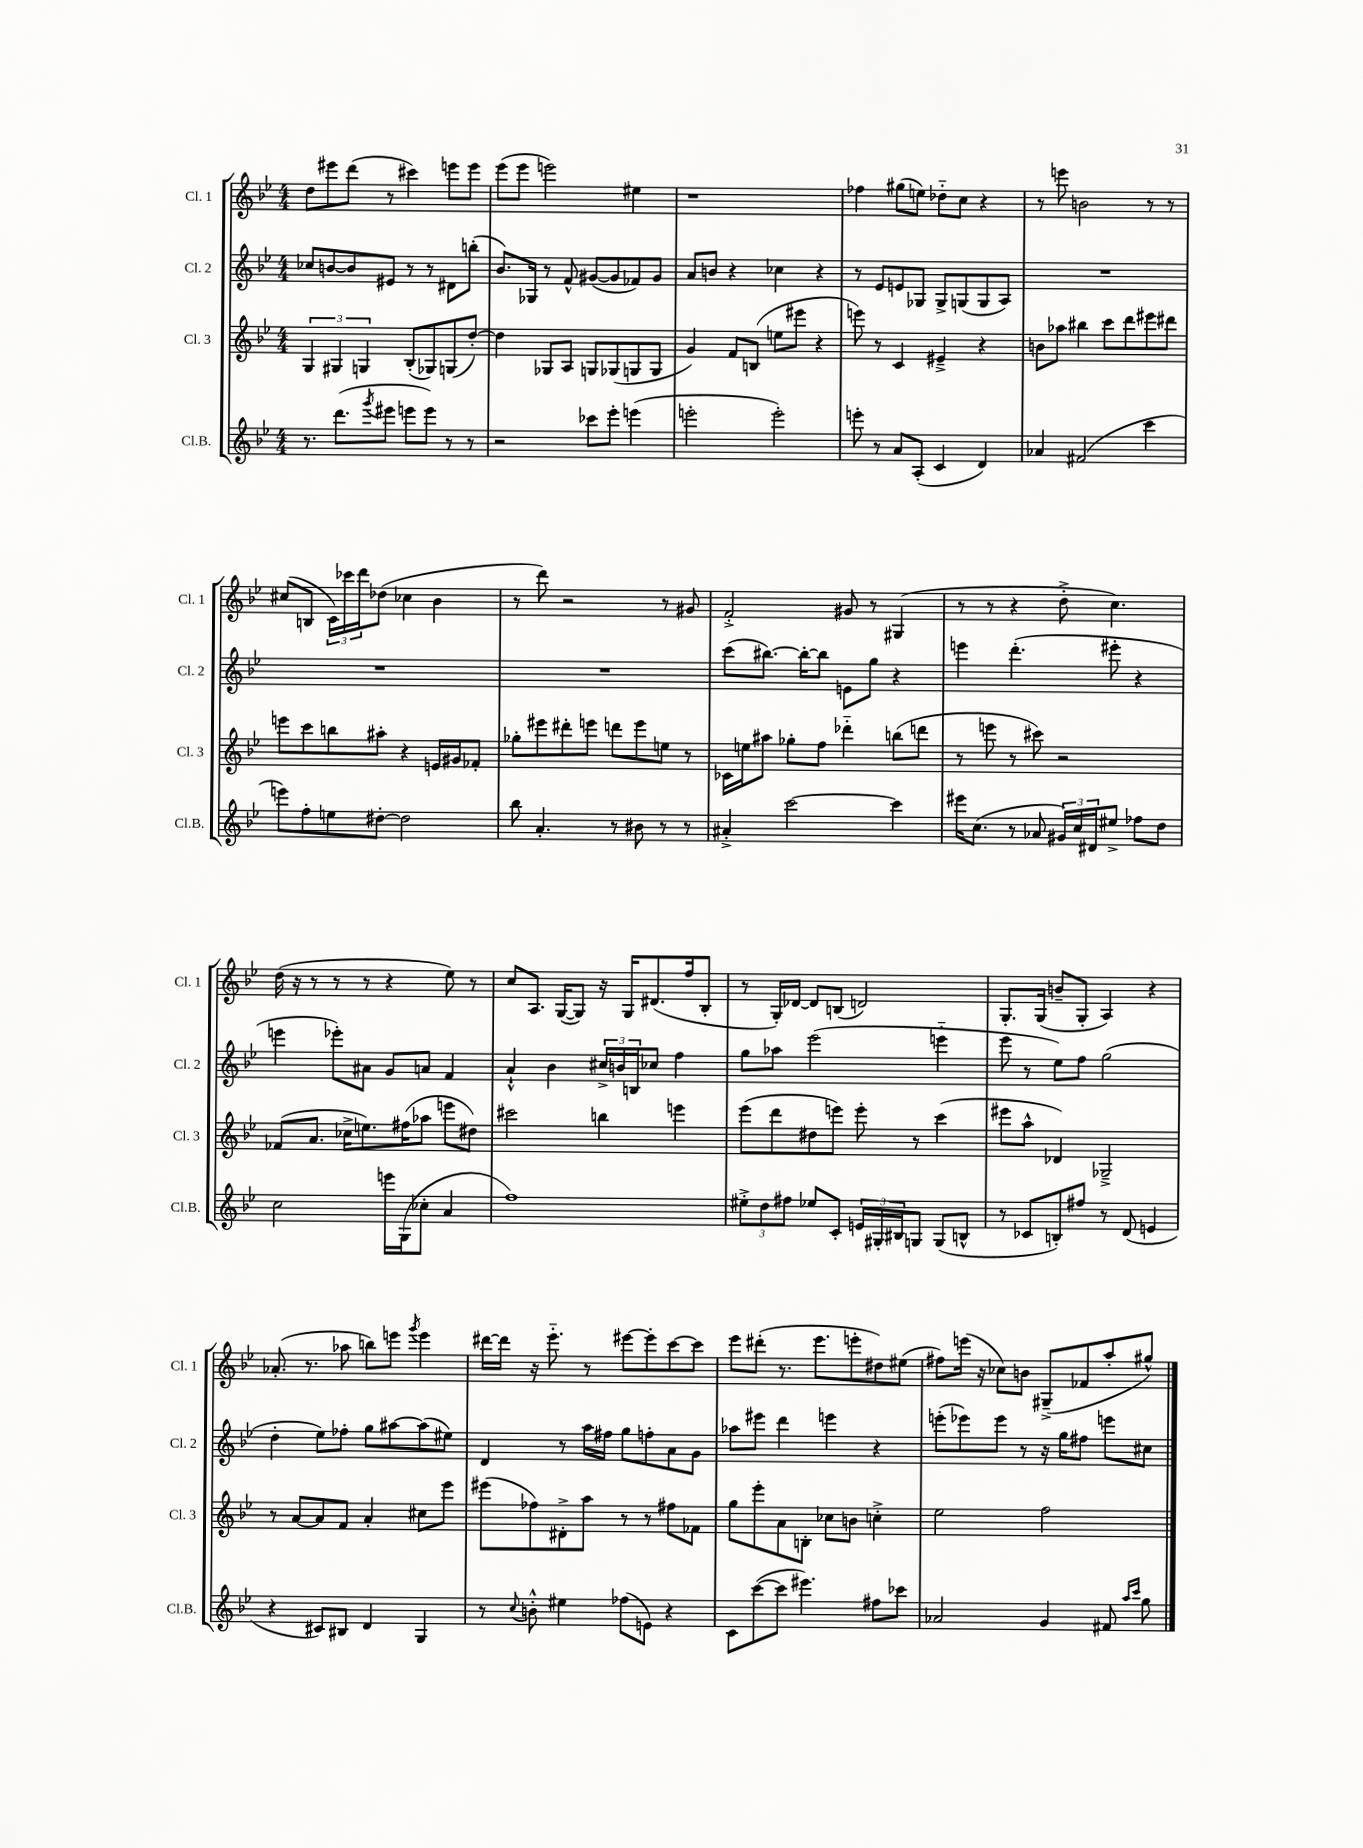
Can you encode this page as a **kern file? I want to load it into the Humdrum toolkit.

**kern	**kern	**kern	**kern
*staff4	*staff3	*staff2	*staff1
*clefG2	*clefG2	*clefG2	*clefG2
*k[b-e-]	*k[b-e-]	*k[b-e-]	*k[b-e-]
*M4/4	*M4/4	*M4/4	*M4/4
8.r	6G/	8cc-/L	8dd\L
.	.	[8b/	8eee#\
.	6G#/	.	.
(8.ddd\L	.	.	.
.	.	8b/]	(8ddd\J
.	6G/	.	.
8qggg/	.	.	.
8eee#\J	.	8e#/J	8r
8eee\L	(8B-'/L	8r	4ccc#\)
8eee\J)	8G-/)	8r	.
8r	(8G/	8d#\L	8eee\L
8r	[8dd'/J)	(8bb'\J	8eee\J
=	=	=	=
2r	4dd\]	8.b-/L)	(8eee-\L
.	.	.	8eee-\J
.	.	16G-/Jk	.
.	8G-/L	8r	2eee\)
.	8A/J	8f^^/	.
8ccc-\L	8G/L	([8g#/L	.
8eee-'\J	(8G-/	8g#/]	.
(4eee\	8G/	8f-/)	4ee#\
.	8G/J	8g#/J	.
=	=	=	=
2eee'\	4g/)	8a/L	1r
.	.	8b/J	.
.	8f/L	4r	.
.	(8B/J	.	.
2eee'\)	8ee\L	4cc-\	.
.	8eee#\J	.	.
.	4r	4r	.
=	=	=	=
8eee'\	8eee\)	8r	4ff-\
8r	8r	8e-/L	.
8a/L	4c/	8e/	(8gg#\L
(8A'/J	.	8G-/J	8ee\J)
4c/	4e#~^/	8G-^/L	8dd-'~\L
.	.	(8G/	8cc\J
4d/)	4r	8G/	4r
.	.	8A/J)	.
=	=	=	=
4a-/	8b\L	1r	8r
.	8aa-\J	.	8eee\
(2f#/	4bb#\	.	2b\
.	8ccc\L	.	.
.	8ddd\	.	.
4ccc\	8eee#\	.	8r
.	8ddd#\J	.	8r
=	=	=	=
8eee\L)	8eee\L	1r	(8cc#/L
8ff'\	8ccc\	.	8B/J
8ee\	8bb\	.	24c\LL)
.	.	.	24ccc-\
.	.	.	24ddd\J
[8dd#'\J	8aa#'\J	.	(8dd-\J
2dd#\]	4r	.	4cc-\
.	16e/LL	.	4b-\
.	16g#/J	.	.
.	8f-'/J	.	.
=	=	=	=
8bb-\	8gg-'\L	1r	8r
4.a'/	8eee#\	.	8ddd\)
.	8ddd#'\	.	2r
.	8eee\J	.	.
8r	8ddd\L	.	.
8b#\	8eee\	.	.
8r	8ee\J	.	8r
8r	8r	.	8g#/
=	=	=	=
4a#'^/	16c-\LL	(8ccc\L	2f'^/
.	16ee\J	.	.
.	8aa#\J	[8.bb#\J)	.
[2ccc\	8gg-'\L	.	.
.	.	16bb#'\_LK	.
.	8ff\J	8bb#\]J	.
.	4ddd-'~\	8e\L	8g#/
.	.	8gg\J	8r
4ccc\]	(8bb\L	4r	(4G#/
.	8ddd\J	.	.
=	=	=	=
16eee#\LK	8r	4eee\	8r
(8.cc\J	.	.	.
.	8eee\	.	8r
8r	8r	(4.ddd'\	4r
8a-/	8ccc#\)	.	.
24g#/LL)	2r	.	8dd'^\
24cc/	.	.	.
24d#/J	.	.	.
8ee#^/J	.	8eee#'\	4.cc\)
8ff-\L	.	4r	.
8dd\J	.	.	.
=	=	=	=
2cc\	(8f-/L	4eee\	(16dd\
.	.	.	16r
.	8.a/J	.	8r
.	.	8eee-'\L)	8r
.	16cc-^\LK	.	.
.	8.ee\)	8a#\J	8r
16eee\LL	.	8g/L	4r
(16G\J	(16ff#\K	.	.
8cc-'\J	8aa-\J	8a/J	.
4a/	8eee\L	4f/	8ee-\)
.	8dd#\J)	.	8r
=	=	=	=
1ff)	2ccc#\	4a`^^/	8cc/L
.	.	.	8.A/J
.	.	4b-\	.
.	.	.	([16G/LK
.	.	.	8G/]J)
.	4bb\	24cc#^/LL	16r
.	.	24b/	.
.	.	.	16G/LK
.	.	24B/J	.
.	.	8cc-/J	(8.d#/
.	4eee\	4ff\	.
.	.	.	16ff/k
.	.	.	8B-'/J
=	=	=	=
12ee#'^\L	(8eee-\L	8gg\L	8r
12dd\	.	.	.
.	8ddd\	8aa-\J	16G'/LL)
12ff#\J	.	.	.
.	.	.	[16d-/JJ
8ee-/L	8dd#\	(2eee-\	8d-/]L
8c'/J	8eee\J)	.	(8B/J
24e/LL	8eee'\	.	2d/)
24G#'/	.	.	.
24B#/J	.	.	.
8G/J	8r	.	.
(8G/L	(4ccc\	4eee'~\	.
8B^^/J	.	.	.
=	=	=	=
8r	8eee#\L	8eee-\	8.G'/L
8c-/L	8aa^^\J	8r	.
.	.	.	(16G/Jk
8B'/)	4d-/)	8ee-\L)	8b~/L
8ff#/J	.	8ff\J	8G'/J
8r	2G-~^/	(2gg\	4A/)
(8d/	.	.	.
4e/	.	.	4r
=	=	=	=
4r	8r	4dd'\	(8.a-'/
.	[8a/L	.	.
.	.	.	8.r
8c#/L)	8a/]	8ee-\L)	.
8B#/J	8f/J	8ff-'\J	8aa-\
4d/	4a'/	8gg\L	8bb\L)
.	.	[8aa#\	8eee\J
.	.	.	8qggg/
4G/	8cc#\L	(8aa#\]	4eee\
.	8eee-\J	8ee#\J)	.
=	=	=	=
8r	(8eee#\L	4d/	[16ddd#\LL
.	.	.	16ddd#\]JJ
8qqcc/	.	.	.
8b'^^\	8ff-\)	.	16r
.	.	.	8.eee-'~\
4ee#\	8d#'^\	8r	.
.	8aa\J	16aa\LL	8r
.	.	16ff#\JJ	.
(8ff-\L	8r	8gg\L	[8eee#\L
8e\J)	8r	8ff'\	8eee#'\]
4r	8ff#\L	8a\	[8ccc\
.	8f-\J	8g\J	8ccc\]J
=	=	=	=
8c\L	8gg\L	8aa-\L	8eee-\L
([8ccc\	8eee-'\	8eee#\J	(8ddd#'\J
8ccc\]J	8a\	4ddd\	8.r
4.eee#\)	8B'\J	.	.
.	.	.	8.eee-\L
.	8cc-\L	4eee\	.
.	8b\J	.	8eee'\
8ff#\L	4cc'^\	4r	8dd#\)
8ccc-\J	.	.	(8ee#\J
=	=	=	=
2a-/	2ee-\	(8eee'\L	8ff#\L)
.	.	8eee-\)	(16eee\Jk
.	.	.	16r
.	.	8eee-\J	8cc-\L)
.	.	8r	8b\J
4g/	2ff\	16r	(8G#~^/L
.	.	16gg\LK	.
.	.	8ff#\J	8f-/
8f#/	.	8eee\L	8aa'/
16qqaa/LL	.	.	.
16qqccc/JJ	.	.	.
8gg\	.	8cc#\J	8gg#^^/J)
==	==	==	==
*-	*-	*-	*-
